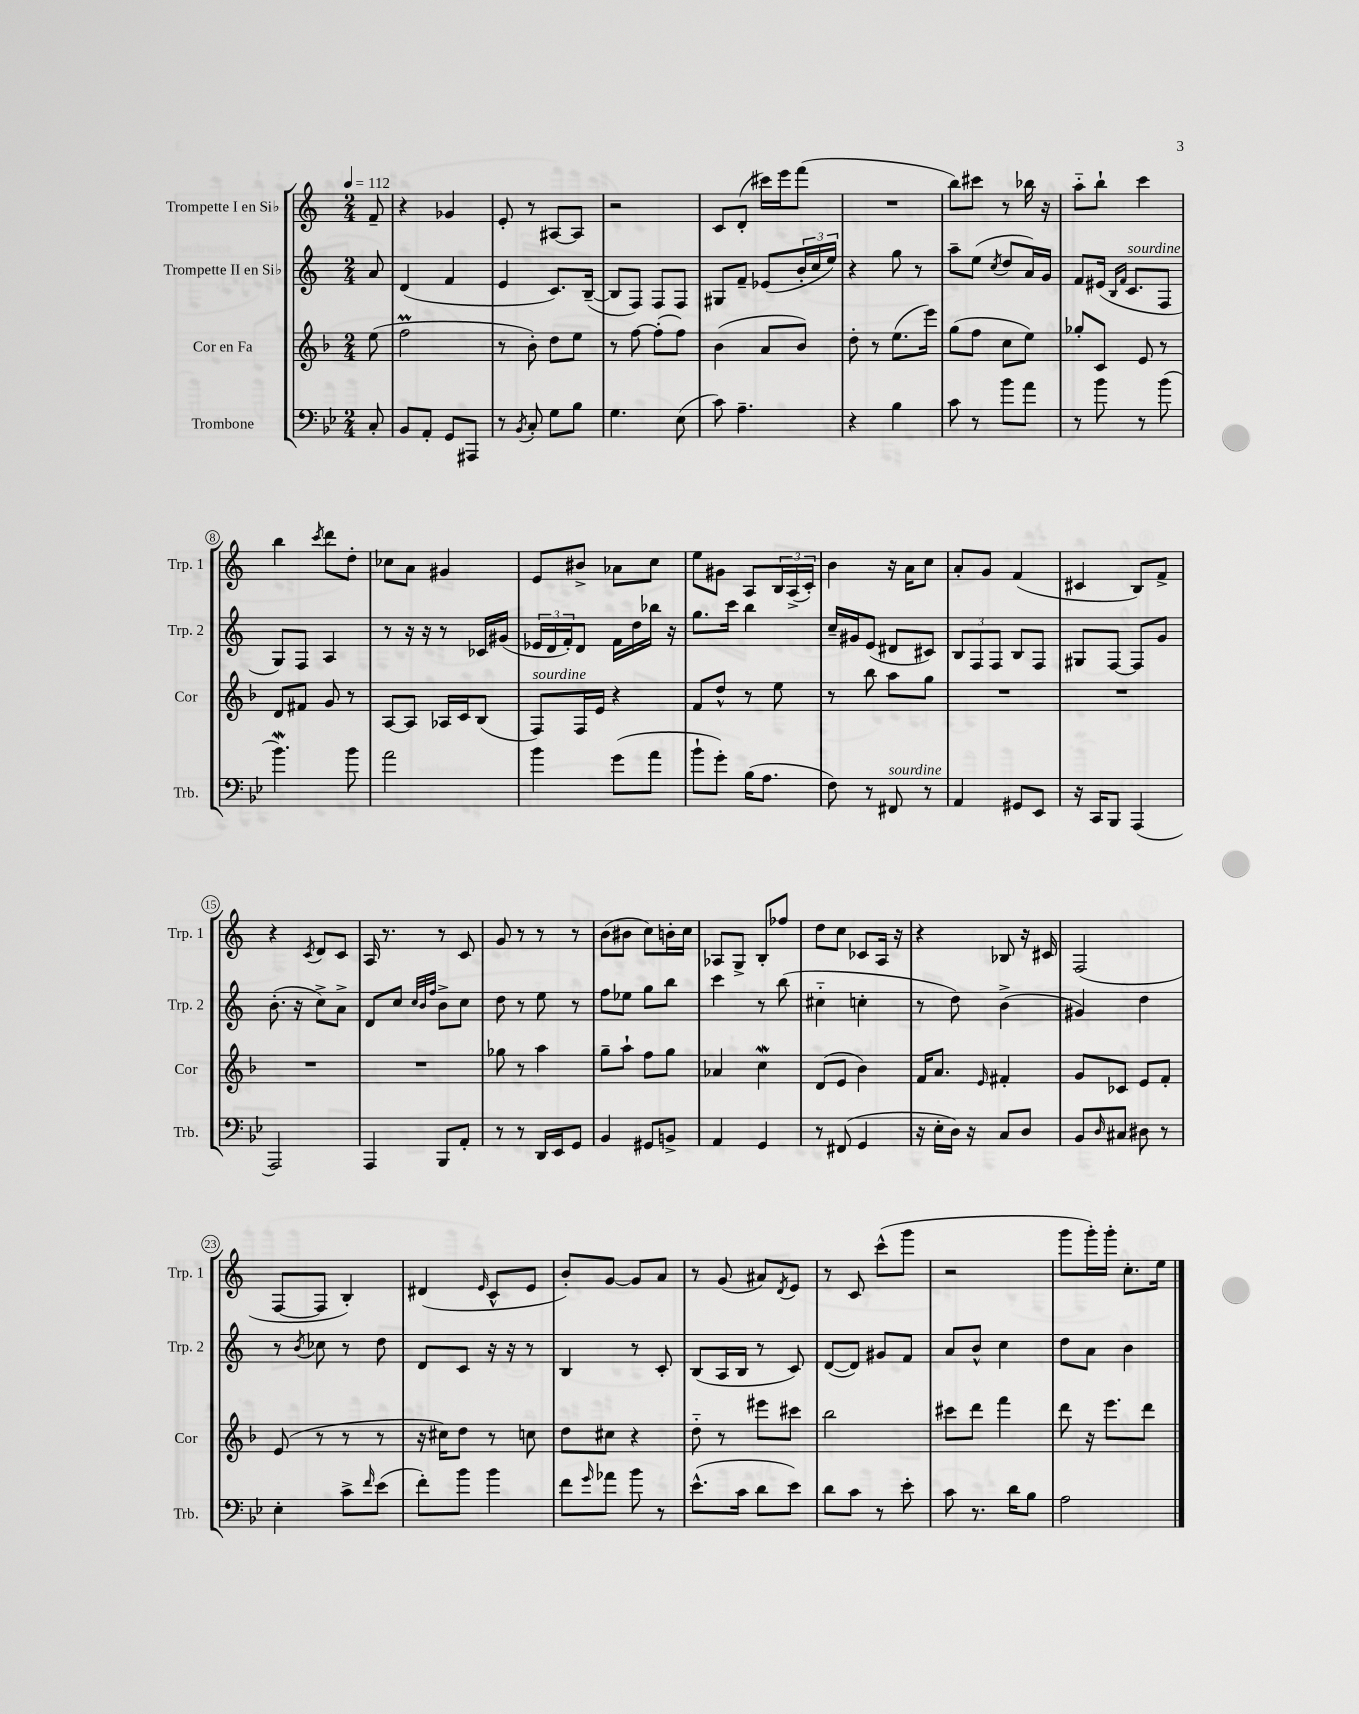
<<
\new StaffGroup <<
\new Staff = "s0" \with { instrumentName = "Trompette I en Sib" shortInstrumentName = "Trp. 1" } {
    \clef treble \key c \major \numericTimeSignature \time 2/4 \partial 8 \tempo 4 = 112
    f'8-- |
    r4 ges'4 |
    e'8-. r8 ais8~ ais8 |
    r2 |
    c'8 d'8-.( cis'''16) e'''16 f'''8( |
    R2 |
    b''8) cis'''8 r8 bes''16 r16 |
    a''8-_ b''8-! c'''4 |
    b''4 \acciaccatura { c'''8 } d'''8 d''8-. |
    ces''8 a'8 gis'4 |
    e'8 bis'8-> aes'8 c''8 |
    e''8 gis'8 a8 \tuplet 3/2 { b16 a16->( c'16-.) } |
    b'4 r16 a'16 c''8 |
    a'8-. g'8 f'4( |
    cis'4 b8) f'8-> |
    r4 \acciaccatura { c'8 } d'8 c'8 |
    a16 r8. r8 c'8 |
    g'8 r8 r8 r8 |
    b'8( bis'8 c''8) b'16-. c''16 |
    aes8 g8-> b8-. fes''8 |
    d''8 c''8 ces'8 a16 r16 |
    r4 bes8 r16 cis'16 |
    f2( |
    f8~ f8 b4-.) |
    dis'4( \grace { e'16 } c'8-^ e'8 |
    b'8-.) g'8~ g'8 a'8 |
    r8 g'8( ais'8) \acciaccatura { d'8 } e'8 |
    r8 c'8 c'''8-^( g'''8 |
    r2 |
    g'''8 g'''16-.) g'''16-. c''8.-. e''16 \bar "|." |
}
\new Staff = "s1" \with { instrumentName = "Trompette II en Sib" shortInstrumentName = "Trp. 2" } {
    \clef treble \key c \major \numericTimeSignature \time 2/4 \partial 8
    a'8 |
    d'4( f'4 |
    e'4 c'8.) b16~--( |
    b8 f8) f8 f8 |
    gis8 f'8-- ees'8( \tuplet 3/2 { b'16-. c''16 e''16) } |
    r4 g''8 r8 |
    a''8-- e''8( \acciaccatura { c''8 } d''8 a'16) g'16 |
    f'8 eis'16( \grace { b16 f'16 } c'8.^\markup { \italic "sourdine" } f8 |
    g8) f8 a4 |
    r8 r16 r16 r8 ces'16 gis'16( |
    \tuplet 3/2 { ees'16 d'16 f'16-.) } d'8 f'16 d''16 bes''16 r16 |
    g''8. c'''16 b''4 |
    c''16-- gis'16 e'8( dis'8 cis'8) |
    \tuplet 3/2 { b8 f8 f8 } b8 f8 |
    gis8 f8~ f8 g'8 |
    b'8.-.( r16 c''8->) a'8-> |
    d'8 c''8 \grace { c''32 b'32 f''32 } b'8-> c''8 |
    d''8 r8 e''8 r8 |
    f''8 ees''8 g''8 b''8 |
    c'''4 r8 b''8( |
    cis''4-_ c''4-. |
    r8 d''8) b'4->( |
    gis'4) d''4 |
    r8 \acciaccatura { b'8 } ces''8 r8 d''8 |
    d'8 c'8 r16 r16 r8 |
    b4 r8 c'8-. |
    b8( a16 b16 r8 c'8) |
    d'8~( d'8) gis'8 f'8 |
    a'8 b'8-^ c''4 |
    d''8 a'8 b'4 \bar "|." |
}
\new Staff = "s2" \with { instrumentName = "Cor en Fa" shortInstrumentName = "Cor" } {
    \clef treble \key f \major \numericTimeSignature \time 2/4 \partial 8
    e''8( |
    f''2\prall |
    r8 bes'8-.) d''8 e''8 |
    r8 f''8~ f''8-.( f''8) |
    bes'4( a'8 bes'8) |
    d''8-. r8 e''8.( e'''16) |
    g''8( f''8 c''8 e''8) |
    ges''8-. c'8 e'8 r8 |
    d'8 fis'8 g'8 r8 |
    a8~ a8 aes16 c'16 bes8( |
    f8^\markup { \italic "sourdine" }) f16 e'16 r4 |
    f'8 d''8-^ r8 e''8 |
    r8 bes''8 a''8 g''8 |
    R2 |
    R2 |
    R2 |
    R2 |
    ges''8 r8 a''4 |
    g''8-- a''8-! f''8 g''8 |
    aes'4 c''4\mordent |
    d'8( e'8 bes'4) |
    f'16 a'8. \grace { e'16 } fis'4-. |
    g'8 ces'8 e'8 f'8-. |
    e'8( r8 r8 r8 |
    r16 cis''16) d''8 r8 c''8 |
    d''8 cis''8 r4 |
    d''8-_ r8 eis'''8 cis'''8 |
    bes''2 |
    cis'''8 d'''8 f'''4 |
    d'''8 r16 e'''8. d'''8 \bar "|." |
}
\new Staff = "s3" \with { instrumentName = "Trombone" shortInstrumentName = "Trb." } {
    \clef bass \key bes \major \numericTimeSignature \time 2/4 \partial 8
    c8-. |
    bes,8 a,8-. g,8 ais,,8 |
    r8 \acciaccatura { bes,8 } c8-. g8 bes8 |
    g4. ees8( |
    c'8) a4.-- |
    r4 bes4 |
    c'8 r8 bes'8 a'8 |
    r8 bes'8 r8 bes'8( |
    bes'4.\mordent) bes'8 |
    a'2 |
    bes'4 g'8( a'8 |
    bes'8-! g'8-.) bes16( a8. |
    f8) r8 fis,8^\markup { \italic "sourdine" } r8 |
    a,4 gis,8 ees,8 |
    r16 c,16 bes,,8 a,,4( |
    a,,2) |
    a,,4 bes,,8 a,8-. |
    r8 r8 d,16 ees,16 g,8 |
    bes,4 gis,8 b,8-> |
    a,4 g,4 |
    r8 fis,8( g,4 |
    r16 ees16-. d16) r16 c8 d8 |
    bes,8 \grace { d16 } cis8 dis8 r8 |
    ees4-. c'8-> \grace { f'16 } ees'8( |
    f'8-.) bes'8 bes'4 |
    f'8 \grace { g'16 } aes'8 bes'8 r8 |
    ees'8.-^( c'16 d'8 ees'8) |
    d'8 c'8 r8 ees'8-. |
    c'8 r8. d'16 bes8 |
    a2 \bar "|." |
}
>>
>>
\layout { \context { \Score \override BarNumber.stencil = #(make-stencil-circler 0.1 0.3 ly:text-interface::print) } }
